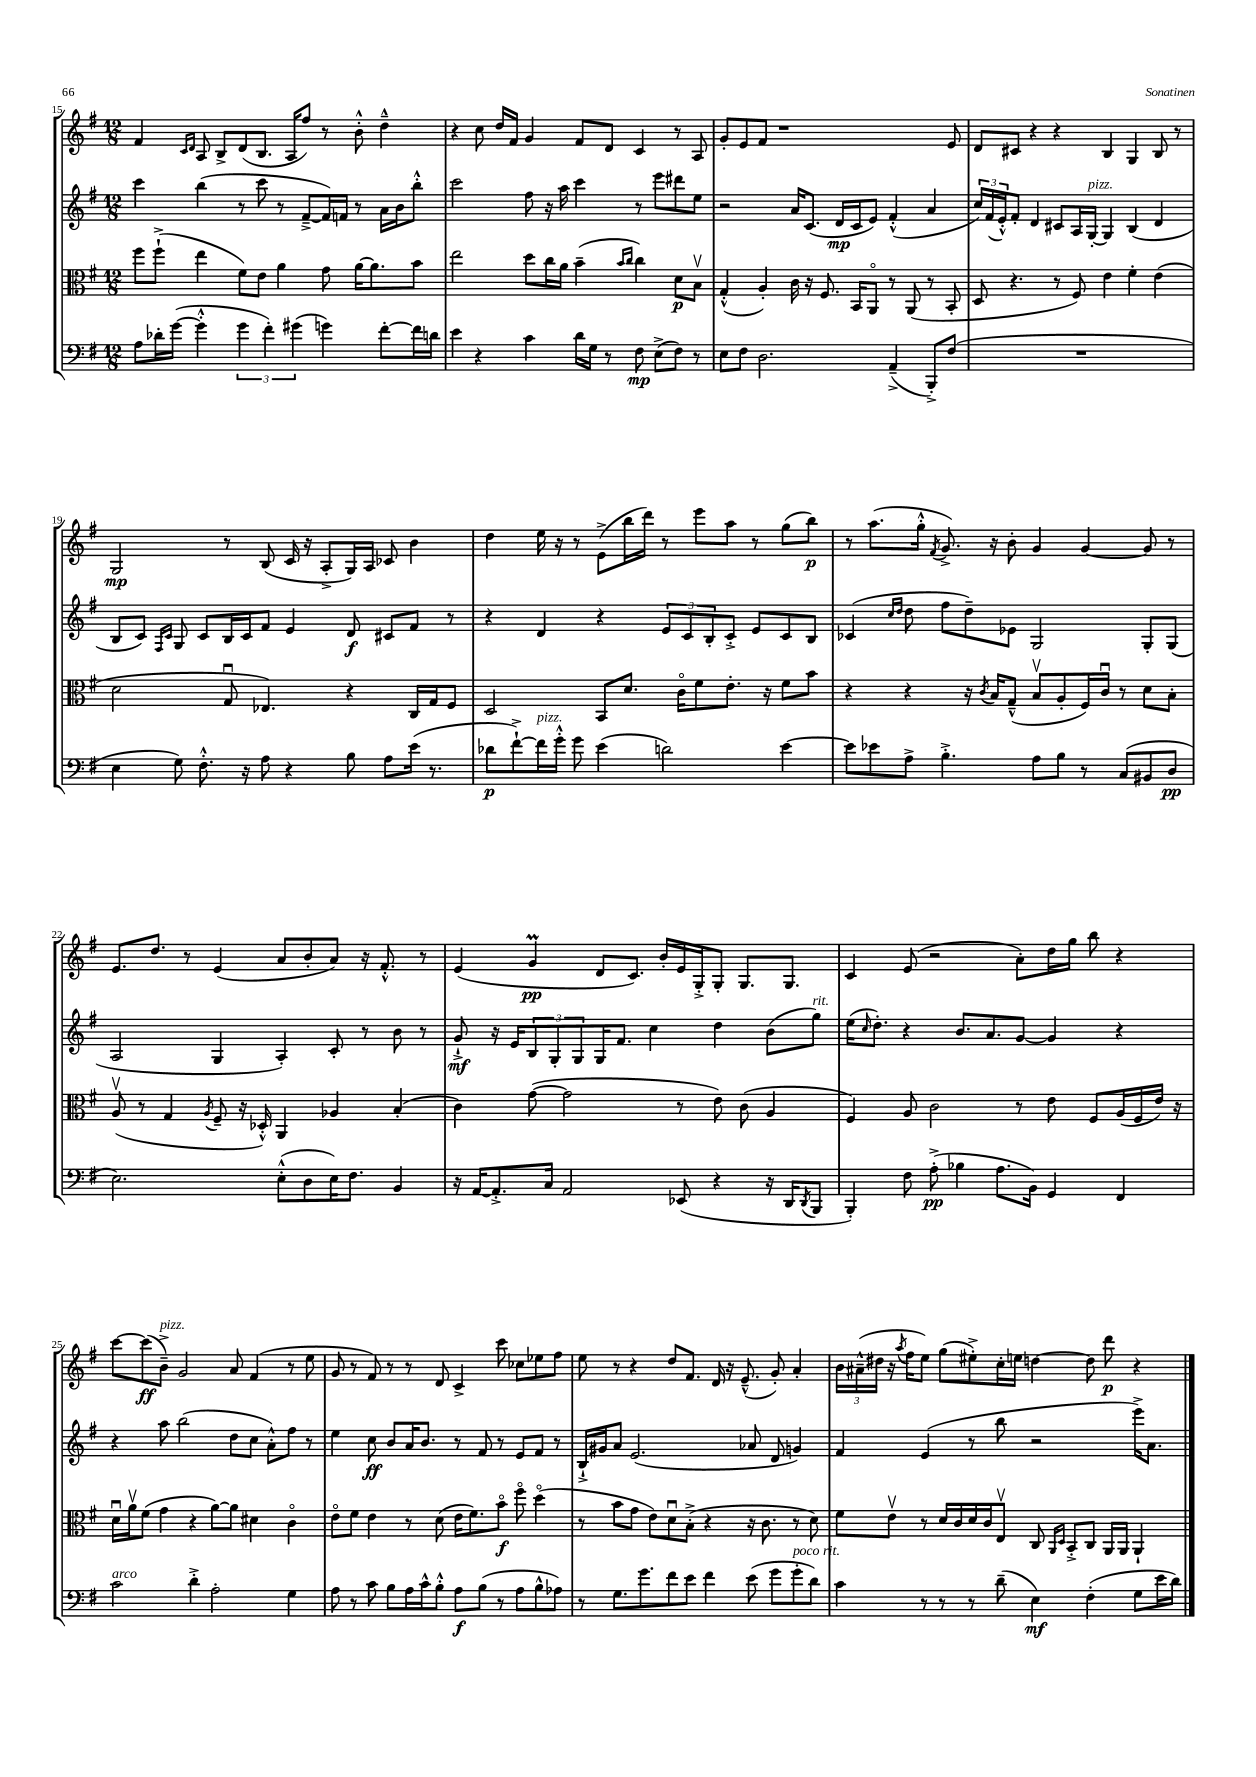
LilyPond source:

<<
\new StaffGroup <<
\new Staff = "s0" {
    \clef treble \key g \major \numericTimeSignature \time 12/8
    fis'4 \grace { c'16 d'16 } a8 b8-> d'8( b8. a16 fis''8) r8 b'8-.-^ d''4---^ |
    r4 c''8 d''16 fis'16 g'4 fis'8 d'8 c'4 r8 a8 |
    g'8-. e'8 fis'8 r1 e'8 |
    d'8 cis'8 r4 r4 b4 g4 b8 r8 |
    g2\mp r8 b8( c'16 r16 a8-.-> g16) a16 ces'8 b'4 |
    d''4 e''16 r16 r8 e'8->( b''16 d'''16) r8 e'''8 a''8 r8 g''8( b''8\p) |
    r8 a''8.( g''16-.-^ \acciaccatura { fis'8 } g'8.->) r16 b'8-. g'4 g'4~ g'8 r8 |
    e'8. d''8. r8 e'4( a'8 b'8-. a'8) r16 fis'8.-.-^ r8 |
    e'4( g'4\prall\pp d'8 c'8.) b'16-. e'16 g16-.-> g8-. g8. g8. |
    c'4 e'8( r2 a'8-.) d''16 g''16 b''8 r4 |
    c'''8~ c'''8\ff( b'8--->^\markup { \italic "pizz." }) g'2 a'8 fis'4( r8 e''8 |
    g'8 r8 fis'8) r8 r8 d'8 c'4-> c'''8 ces''8 ees''8 fis''8 |
    e''8 r8 r4 d''8 fis'8. d'16 r16 e'8.---^( g'8-.) a'4-. |
    \tuplet 3/2 { b'16 ais'16---^( dis''16 } r16 \acciaccatura { a''8 } fis''16 e''8) g''8( eis''8-.->) c''16-. e''16 d''4~ d''8 d'''8\p r4 \bar "|." |
}
\new Staff = "s1" {
    \clef treble \key g \major \numericTimeSignature \time 12/8
    c'''4 b''4( r8 c'''8 r8 fis'8~---> fis'16) f'16 r8 a'16 b'16 b''8-.-^ |
    c'''2 fis''8 r16 a''16 c'''4 r8 e'''8 dis'''8 e''8 |
    r2 a'16 c'8.( d'16\mp c'16 e'8) fis'4-.-^( a'4 |
    \tuplet 3/2 { c''16) fis'16( e'16-.-^) } fis'8-. d'4 cis'8 a16 g16~-.^\markup { \italic "pizz." } g4 b4( d'4 |
    b8 c'8) \grace { fis16 c'16 } g8 c'8 b16 c'16 fis'8 e'4 d'8\f cis'8 fis'8 r8 |
    r4 d'4 r4 \tuplet 3/2 { e'8 c'8 b8-. } c'8-.-> e'8 c'8 b8 |
    ces'4( \grace { c''16 d''16 } d''8 fis''8 d''8--) ees'8 g2 g8-. g8( |
    a2 g4 a4-.) c'8-. r8 b'8 r8 |
    g'8-!->\mf r16 e'16 \tuplet 3/2 { b8 g8-. g8 } g16 fis'8. c''4 d''4 b'8( g''8^\markup { \italic "rit." }) |
    e''16( \grace { c''16 } d''8.-.) r4 b'8. a'8. g'8~ g'4 r4 |
    r4 a''8 b''2( d''8 c''8 a'8-.-^) fis''8 r8 |
    e''4 c''8\ff b'8 a'16 b'8. r8 fis'8 r8 e'8 fis'8 r8 |
    b16-!-> gis'16 a'8 e'2.( aes'8 d'8 g'4) |
    fis'4 e'4( r8 b''8 r2 e'''16->) a'8. \bar "|." |
}
\new Staff = "s2" {
    \clef alto \key g \major \numericTimeSignature \time 12/8
    fis''8 fis''8-!->( e''4 fis'8) e'8 a'4 g'8 a'16~ a'8. b'8 |
    e''2 d''8 c''16 a'16 b'4--( \grace { b'16 c''16 } c''4) d'8\p b8\upbow |
    g4-.-^( a4-.) c'16 r16 fis8. b,16 a,8\flageolet r8 a,8( r8 b,8-. |
    d8 r4. r8 fis8) e'4 fis'4-. e'4( |
    d'2 g8\downbow ees4.) r4 c16 g16 fis8 |
    d2 b,8 d'8. c'16\flageolet fis'8 e'8.-. r16 fis'8 b'8 |
    r4 r4 r16 \acciaccatura { c'8 } b16 g8---^( b8\upbow a8-. fis16) c'16\downbow r8 d'8 b8-. |
    a8\upbow( r8 g4 \acciaccatura { a8 } fis8-- r16 des16-.-^) a,4 aes4 b4-.( |
    c'4) g'8~( g'2 r8 e'8) c'8( a4 |
    fis4) a8 c'2 r8 e'8 fis8 a16( fis16 e'16) r16 |
    d'16\downbow a'16\upbow fis'8( g'4 r4 a'8~) a'8 dis'4 c'4\flageolet |
    e'8\flageolet fis'8 e'4 r8 d'8( e'16 fis'8.) b'8\flageolet\f fis''8\flageolet d''4\flageolet( |
    r8 b'8 g'8 e'8) d'8\downbow b8-.->( r4 r16 c'8. r8 d'8) |
    fis'8 e'8\upbow r8 d'16 c'16 d'16 c'16 e8\upbow c8 \grace { a,16 d16 } b,8-.-> c8 a,16 a,16 a,4-! \bar "|." |
}
\new Staff = "s3" {
    \clef bass \key g \major \numericTimeSignature \time 12/8
    a8 des'16-. g'16~( g'4-.-^ \tuplet 3/2 { g'4 fis'4-.) gis'4( } g'4) fis'8~-. fis'16 d'16 |
    e'4 r4 c'4 d'16 g16 r8 fis8\mp e8->( fis8) r8 |
    e8 fis8 d2. a,4--->( b,,8-.->) fis8( |
    R1. |
    e4 g8) fis8.-.-^ r16 a8 r4 b8 a8 e'16( r8. |
    des'8\p fis'8~-!->) fis'16^\markup { \italic "pizz." } g'16-.-^ g'8 e'4( d'2) e'4~ |
    e'8 ees'8 a8-> b4.-.-> a8 b8 r8 c8( bis,8 d8\pp |
    e2.) e8-.-^( d8 e16) fis8. b,4 |
    r16 a,16~ a,8.-.-> c16 a,2 ees,8( r4 r16 d,16 \acciaccatura { d,8 } b,,8 |
    b,,4-.) fis8 a8-.->\pp( bes4 a8. b,16) g,4 fis,4 |
    c'2^\markup { \italic "arco" } d'4-.-> a2-. g4 |
    a8 r8 c'8 b8 a16 c'16-^ b8-.-^ a8\f b8( r8 a8 b8-^ aes8) |
    r8 g8. g'8. fis'8 e'8 fis'4 e'8( g'8 g'8-.^\markup { \italic "poco rit." } d'8) |
    c'4 r8 r8 r8 d'8--( e4\mf) fis4-.( g8 e'16 d'16) \bar "|." |
}
>>
>>
\layout { \context { \Score currentBarNumber = #15 } }
